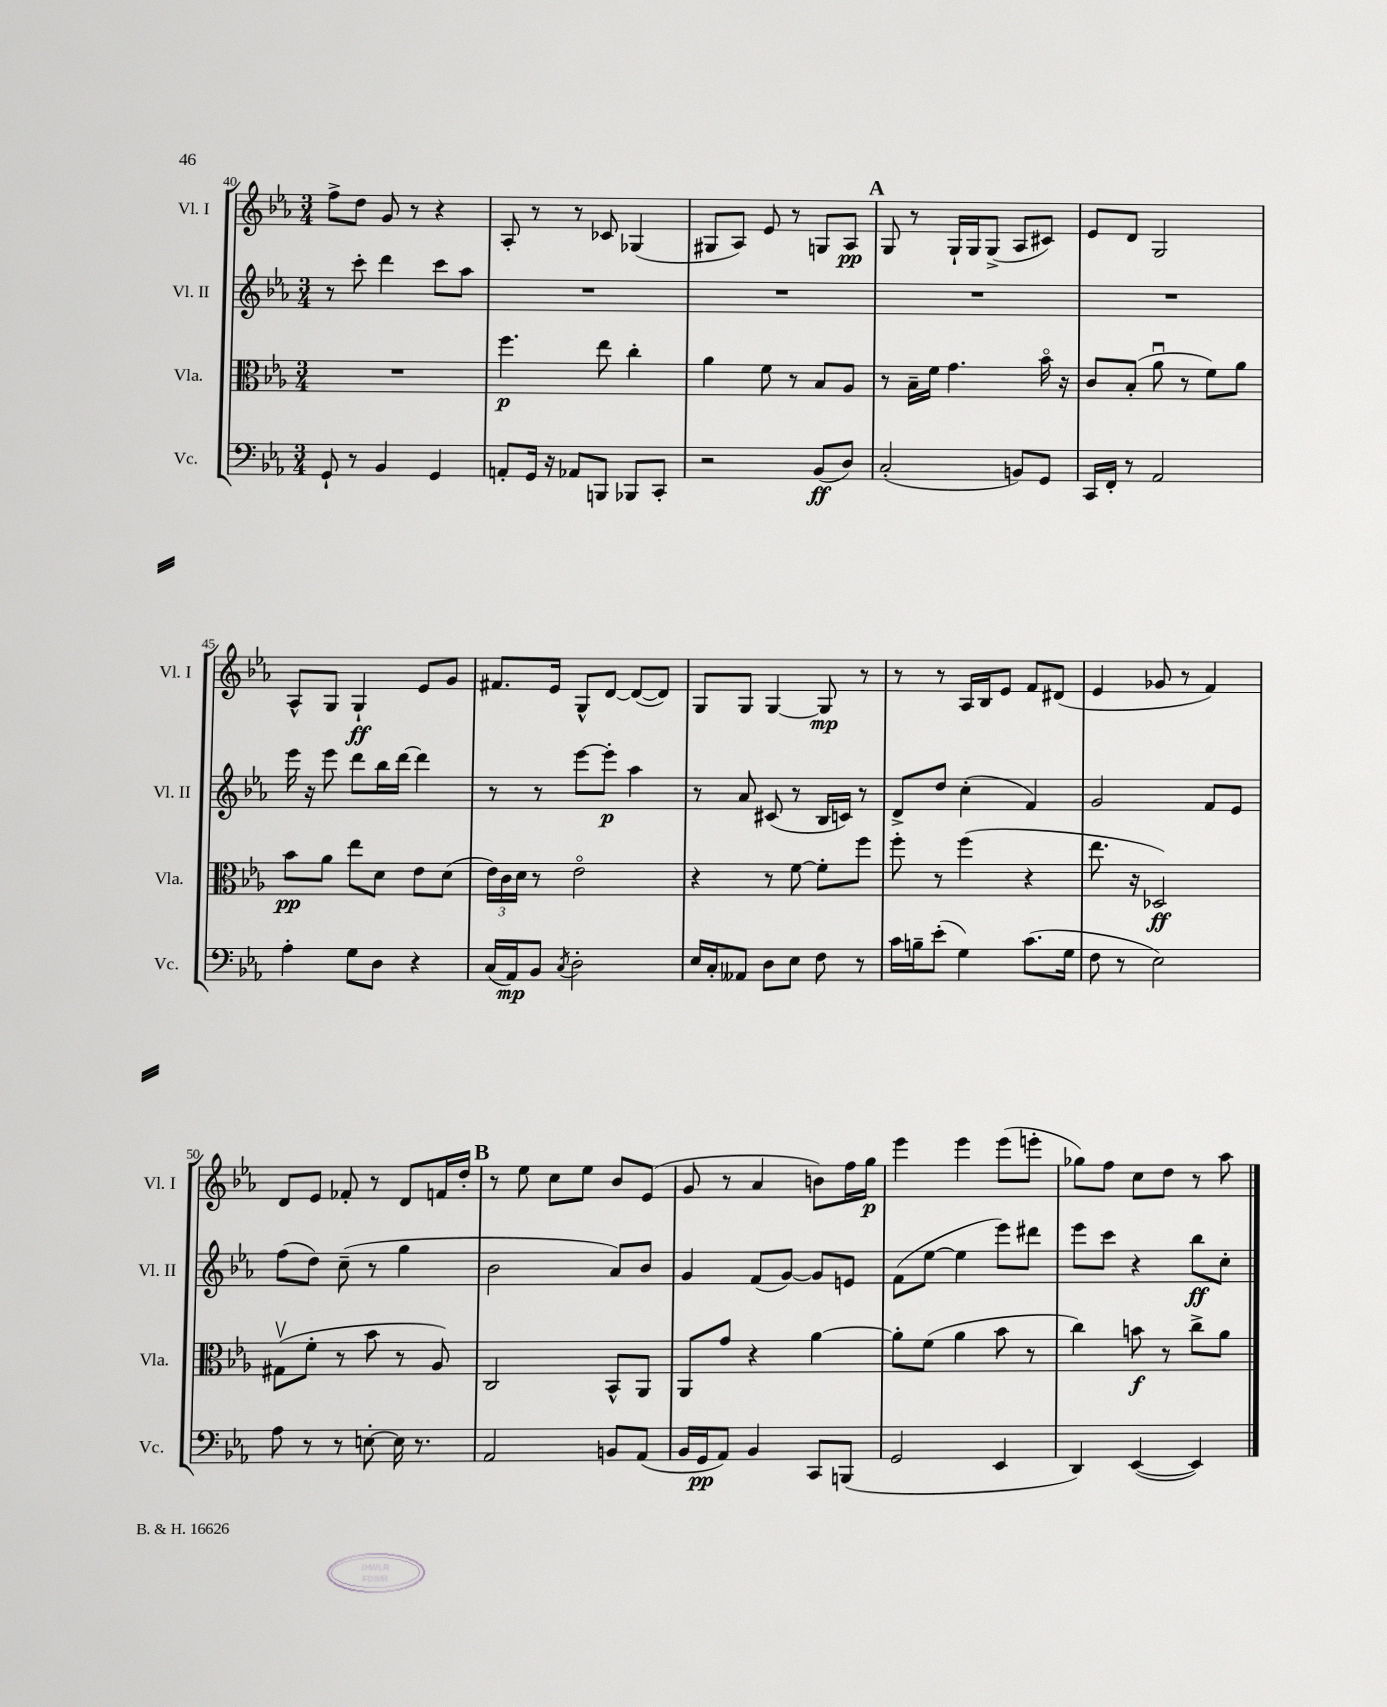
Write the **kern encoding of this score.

**kern	**dynam	**kern	**dynam	**kern	**dynam	**kern	**dynam
*part4	*part4	*part3	*part3	*part2	*part2	*part1	*part1
*staff4	*staff4	*staff3	*staff3	*staff2	*staff2	*staff1	*staff1
*I"Vc.	*	*I"Vla.	*	*I"Vl. II	*	*I"Vl. I	*
*I'Vc.	*	*I'Vla.	*	*I'Vl. II	*	*I'Vl. I	*
*clefF4	*	*clefC3	*	*clefG2	*	*clefG2	*
*k[b-e-a-]	*	*k[b-e-a-]	*	*k[b-e-a-]	*	*k[b-e-a-]	*
*M3/4	*	*M3/4	*	*M3/4	*	*M3/4	*
=40	=40	=40	=40	=40	=40	=40	=40
8GG`/	.	2.r	.	8r	.	8ff^\L	.
8r	.	.	.	8ccc'\	.	8dd\J	.
4BB-/	.	.	.	4ddd\	.	8g/	.
.	.	.	.	.	.	8r	.
4GG/	.	.	.	8ccc\L	.	4r	.
.	.	.	.	8aa-\J	.	.	.
=41	=41	=41	=41	=41	=41	=41	=41
8AAn'/L	.	4.ff\	p	2.r	.	8A-'/	.
16GG/Jk	.	.	.	.	.	8r	.
16r	.	.	.	.	.	.	.
8AA-X/L	.	.	.	.	.	8r	.
8BBBn/J	.	8ee-\	.	.	.	8c-X/	.
8BBB-X/L	.	4cc'\	.	.	.	(4G-X/	.
8CC'/J	.	.	.	.	.	.	.
=42	=42	=42	=42	=42	=42	=42	=42
2r	.	4a-\	.	2.r	.	8G#X/L	.
.	.	.	.	.	.	8A-/J)	.
.	.	8f\	.	.	.	8e-/	.
.	.	8r	.	.	.	8r	.
(8BB-/L	ff	8B-/L	.	.	.	8Gn/L	.
8D/J)	.	8A-/J	.	.	.	8A-/J	pp
!!LO:REH:place=s1:t=A
=43	=43	=43	=43	=43	=43	=43	=43
(2C'/	.	8r	.	2.r	.	8G/	.
.	.	16B-~\LL	.	.	.	8r	.
.	.	16f\JJ	.	.	.	.	.
.	.	4.g\	.	.	.	16G`/LL	.
.	.	.	.	.	.	16G/J	.
.	.	.	.	.	.	(8G^/J	.
8BBn/L)	.	.	.	.	.	8A-/L	.
8GG/J	.	16b-\	.	.	.	8c#X/J)	.
.	.	16r	.	.	.	.	.
=44	=44	=44	=44	=44	=44	=44	=44
16CC/LL	.	8c/L	.	2.r	.	8e-/L	.
16FF'/JJ	.	.	.	.	.	.	.
8r	.	(8B-'/J	.	.	.	8d/J	.
2AA-/	.	8a-u\	.	.	.	2G/	.
.	.	8r	.	.	.	.	.
.	.	8f\L)	.	.	.	.	.
.	.	8a-\J	.	.	.	.	.
!!LO:LB:g=z
=45	=45	=45	=45	=45	=45	=45	=45
4A-'\	.	8b-\L	pp	16eee-\	.	8A-^^/L	.
.	.	.	.	16r	.	.	.
.	.	8a-\J	.	8eee-\	.	8G/J	.
8G\L	.	8ee-\L	.	8ddd\L	.	4G`/	ff
8D\J	.	8d\J	.	16bb-\L	.	.	.
.	.	.	.	[16ddd\JJ	.	.	.
4r	.	8e-\L	.	4ddd\]	.	8e-/L	.
.	.	(8d\J	.	.	.	8g/J	.
=46	=46	=46	=46	=46	=46	=46	=46
(16C/LL	.	24e-\LL)	.	8r	.	8.f#X/L	.
.	.	24c\	.	.	.	.	.
16AA-/J)	mp	.	.	.	.	.	.
.	.	24d\JJ	.	.	.	.	.
8BB-/J	.	8r	.	8r	.	.	.
.	.	.	.	.	.	16e-/Jk	.
8qC/	.	.	.	.	.	.	.
2D'\	.	2e-\	.	[8eee-\L	.	8G^^/L	.
.	.	.	.	8eee-'\J]	p	[8d/J	.
.	.	.	.	4aa-\	.	(8d/L_	.
.	.	.	.	.	.	8d/J])	.
=47	=47	=47	=47	=47	=47	=47	=47
16E-/LL	.	4r	.	8r	.	8G/L	.
16C'/J	.	.	.	.	.	.	.
8AA--X/J	.	.	.	8a-/	.	8G/J	.
8D\L	.	8r	.	(8c#X/	.	[4G/	.
8E-\J	.	[8f\	.	8r	.	.	.
8F\	.	8f'\L]	.	16B-/LL	.	8G/]	mp
.	.	.	.	16cn/JJ)	.	.	.
8r	.	8ff\J	.	8r	.	8r	.
=48	=48	=48	=48	=48	=48	=48	=48
16c\LL	.	8ff'\	.	8d^/L	.	8r	.
16Bn~\J	.	.	.	.	.	.	.
(8e-'\J	.	8r	.	8dd/J	.	8r	.
4G\)	.	(4ff\	.	(4cc'\	.	16A-/LL	.
.	.	.	.	.	.	16B-/J	.
.	.	.	.	.	.	8e-/J	.
(8.c\L	.	4r	.	4f/)	.	8f/L	.
.	.	.	.	.	.	(8d#X/J	.
16G\Jk	.	.	.	.	.	.	.
=49	=49	=49	=49	=49	=49	=49	=49
8F\	.	8.ee-\	.	2g/	.	4e-/	.
8r	.	.	.	.	.	.	.
.	.	16r	.	.	.	.	.
2E-\)	.	2D-X/)	ff	.	.	8g-X/	.
.	.	.	.	.	.	8r	.
.	.	.	.	8f/L	.	4f/)	.
.	.	.	.	8e-/J	.	.	.
!!LO:LB:g=z
=50	=50	=50	=50	=50	=50	=50	=50
8A-\	.	(8G#Xv\L	.	(8ff\L	.	8d/L	.
8r	.	8f'\J	.	8dd\J)	.	8e-/J	.
8r	.	8r	.	(8cc~\	.	8f-X'/	.
[8En'\	.	8b-\	.	8r	.	8r	.
16E\]	.	8r	.	4gg\	.	8d/L	.
8.r	.	.	.	.	.	.	.
.	.	8A-/)	.	.	.	16fn/L	.
.	.	.	.	.	.	16dd'/JJ	.
!!LO:REH:place=s1:t=B
=51	=51	=51	=51	=51	=51	=51	=51
2AA-/	.	2C/	.	2b-\	.	8r	.
.	.	.	.	.	.	8ee-\	.
.	.	.	.	.	.	8cc\L	.
.	.	.	.	.	.	8ee-\J	.
8BBn/L	.	8BB-^^/L	.	8a-/L)	.	8b-/L	.
(8AA-/J	.	8AA-/J	.	8b-/J	.	(8e-/J	.
=52	=52	=52	=52	=52	=52	=52	=52
16BB-/LL	.	8AA-/L	.	4g/	.	8g/	.
16GG/J	pp	.	.	.	.	.	.
8AA-/J)	.	8g/J	.	.	.	8r	.
4BB-/	.	4r	.	(8f/L	.	4a-/	.
.	.	.	.	[8g/J)	.	.	.
8CC/L	.	[4a-\	.	8g/L]	.	8bn\L)	.
(8BBBn/J	.	.	.	8en/J	.	16ff\L	.
.	.	.	.	.	.	16gg\JJ	p
=53	=53	=53	=53	=53	=53	=53	=53
2GG/	.	8a-'\L]	.	(8f\L	.	4eee-\	.
.	.	(8f\J	.	[8ee-\J	.	.	.
.	.	4a-\	.	4ee-\]	.	4eee-\	.
4EE-/	.	8b-\	.	8eee-\L)	.	(8eee-\L	.
.	.	8r	.	8ddd#X\J	.	8eeen'\J	.
=54	=54	=54	=54	=54	=54	=54	=54
4DD/)	.	4cc\)	.	8eee-\L	.	8gg-X\L)	.
.	.	.	.	8ccc\J	.	8ff\J	.
([4EE-/	.	8bn\	f	4r	.	8cc\L	.
.	.	8r	.	.	.	8dd\J	.
4EE-/])	.	8cc^\L	.	8bb-\L	ff	8r	.
.	.	8a-\J	.	8cc'\J	.	8aa-\	.
==	==	==	==	==	==	==	==
*-	*-	*-	*-	*-	*-	*-	*-
